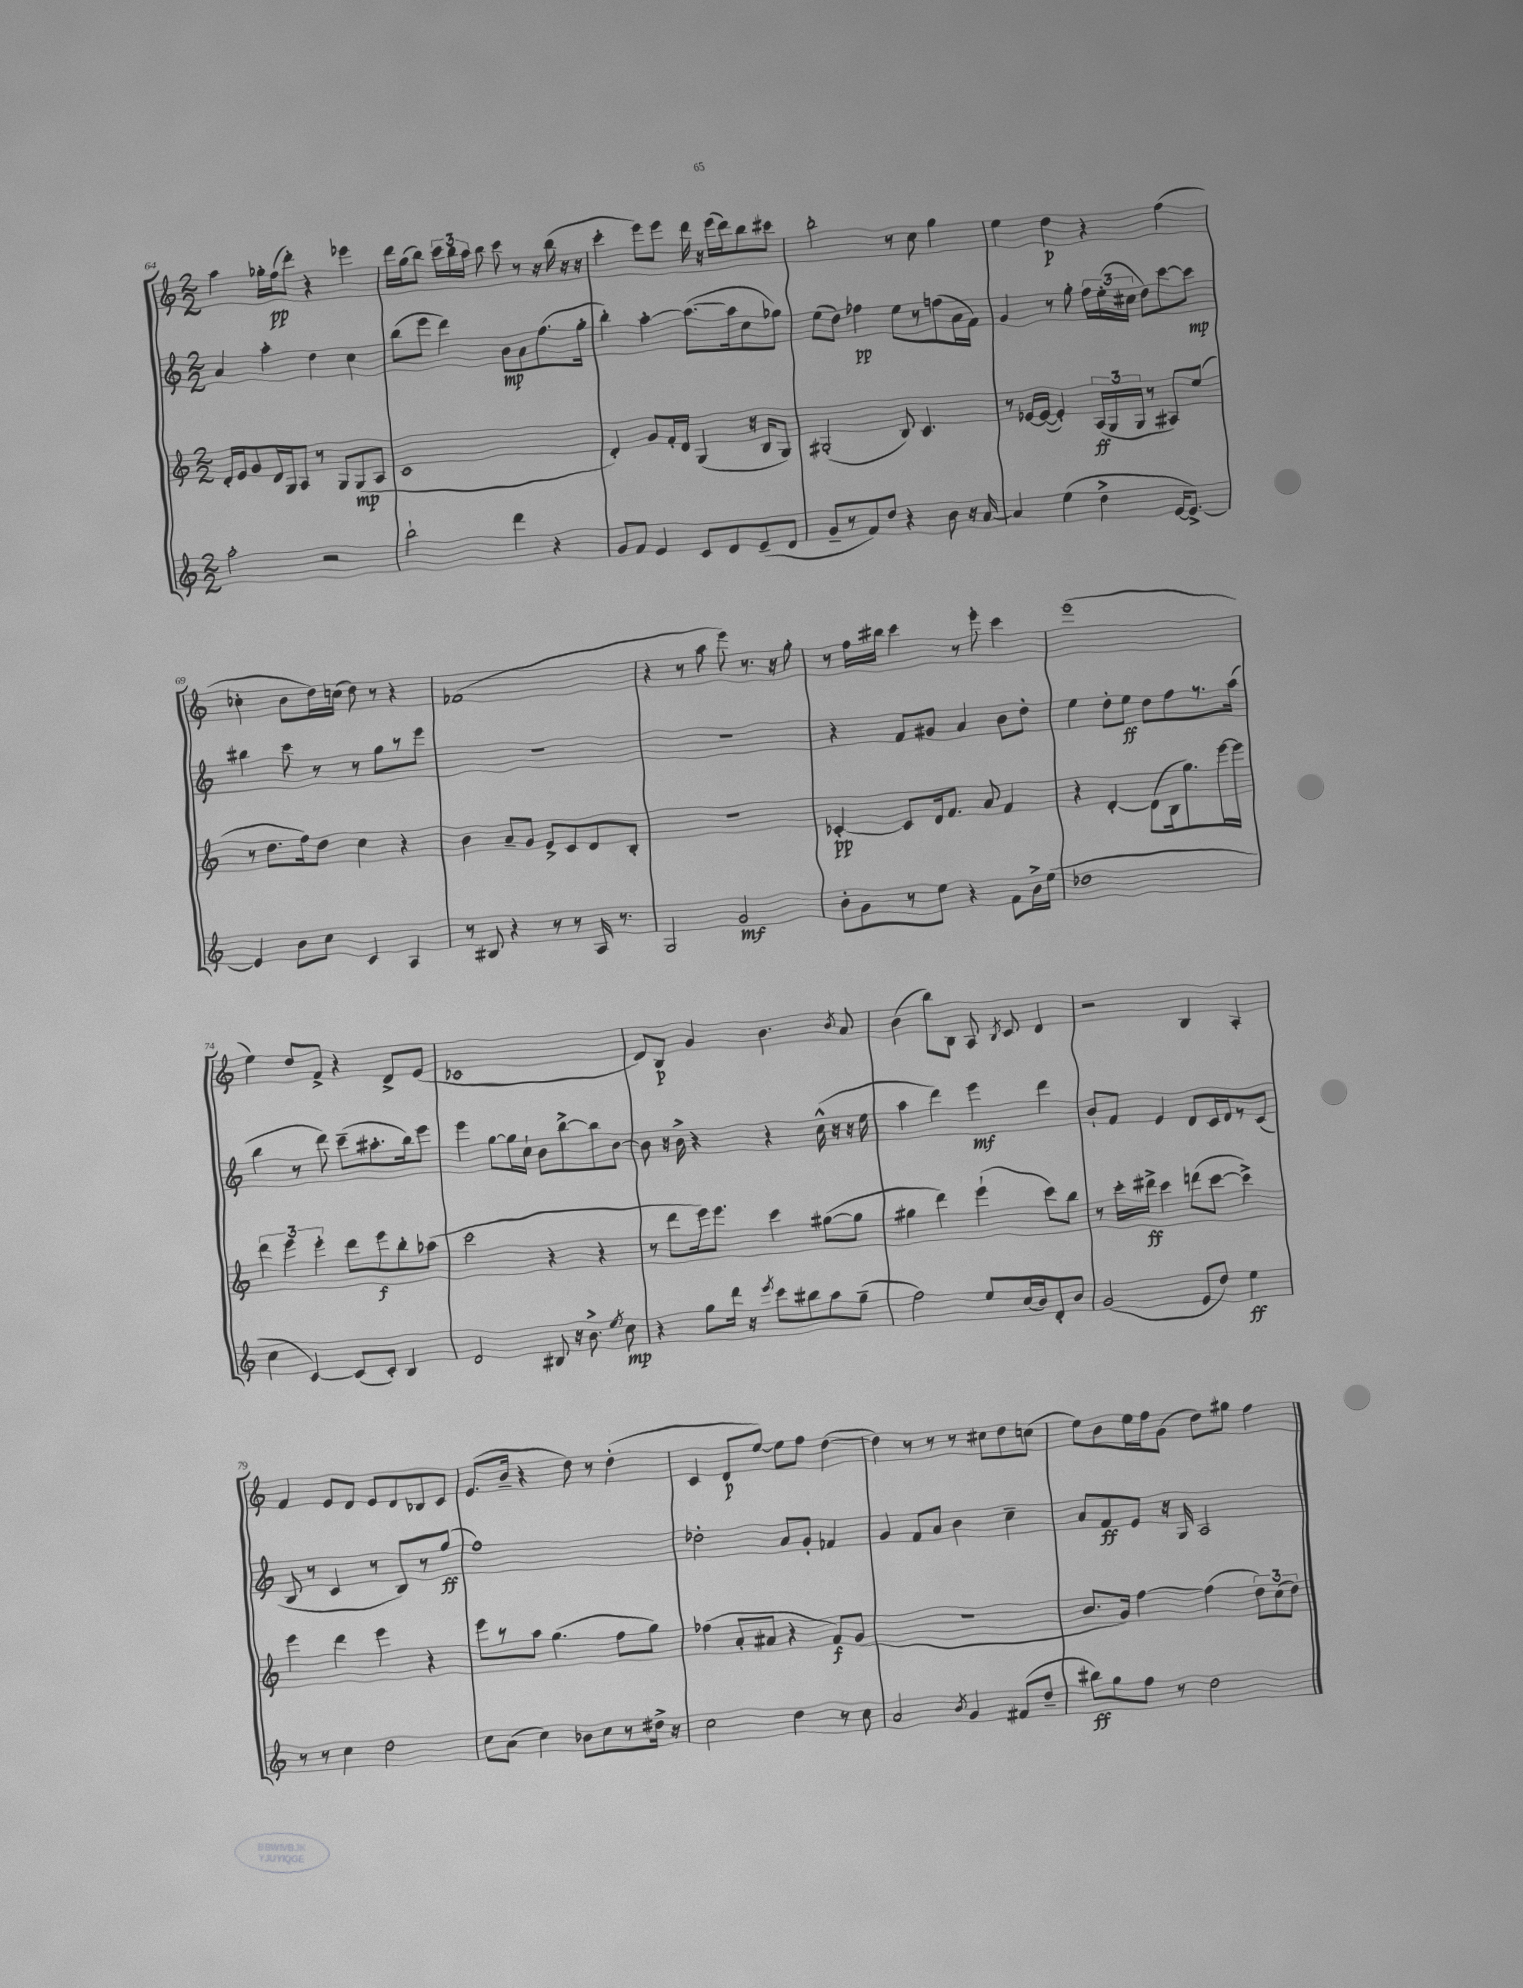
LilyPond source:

<<
\new StaffGroup <<
\new Staff = "s0" {
    \clef treble \key c \major \numericTimeSignature \time 2/2
    \autoBeamOff a''4 ges''16[-. f''16\pp( d'''8]-.) r4 ees'''4 |
    d'''16[ g''16( b''8]) \tuplet 3/2 { c'''16[ b''16 a''16] } b''8 c'''8 r8 r16 b''16( r16 r16 |
    c'''4-. e'''8[) e'''8] d'''16 r16 e'''16[( d'''16) b''8 cis'''8] |
    b''2-. r8 c''8 g''4 |
    e''4 d''4\p r4 f''4( |
    ces''4-. b'8[ d''16) c''16]( d''8) r8 r4 |
    fes'1( |
    r4 r8 a''8 e'''8) r8. r16 g''8-. |
    r8 f''16[ bis''16] c'''4 r8 e'''8-. c'''4 |
    e'''1( |
    e''4) d''8[ f'8]-> r4 d'8[-> e'8]( |
    ces'1 |
    d'8[) b8]\p g'4 b'4. \acciaccatura { b'8 } a'8 |
    b'4( b''8[) b8] a8 \acciaccatura { b8 } c'8 d'4 |
    r2 b4 a4-. |
    f'4 e'8[ d'8] e'8[ d'8 bes8 c'8] |
    e'8.[( b'16]-- r4 d''8) r8 d''4-.( |
    c'4 d'8[\p e''8]~) e''8[ f''8] d''4~( |
    d''4) r8 r8 r8 cis''8[ d''8 c''8]( |
    e''8[) b'8 e''16 f''16 g'8]( d''8[) gis''8] f''4 \bar "|." |
}
\new Staff = "s1" {
    \clef treble \key c \major \numericTimeSignature \time 2/2
    \autoBeamOff a'4 a''4-. d''4 c''4 |
    b''8[( e'''8] d'''4) b'8[\mp a'8 f''8.( g''16]-. |
    b''4-.) a''4~-. a''8.[~( a''16 c''8 ges''8]) |
    e''8[( d''8]) fes''4\pp e''8[ r8 f''8( a'16 f'16]) |
    g'4 r8 g''8-. \tuplet 3/2 { f''16[ e''16-.( cis''16] } d''8[) c'''8~ c'''8]\mp |
    bis''4 c'''8 r8 r8 g''8[ r8 e'''8] |
    R1 |
    R1 |
    r4 f'8[ gis'8] a'4 b'8[ d''8]-. |
    e''4 d''8[-. e''8]\ff d''8[ f''8 r8. a''16]( |
    b''4 r8 d'''8) c'''8[--( ais''8.-. b''16) e'''8] |
    e'''4 g''8[~ g''16 c''16]-! b'8[ b''8~-> b''8 b'8]~ |
    b'8 r16 b'16-> r4 r4 c''16-^( r16 r16 e''16 |
    a''4 d'''4) e'''4\mf d'''4 |
    b'8[-! f'8] e'4 d'8[ c'16 d'16 r8 c'8]( |
    b8 r8 c'4 r8 b8[) r8 g''8]\ff( |
    f''1) |
    des''2-. a'8[ g'8]-. fes'4 |
    g'4 f'8[ a'8] b'4 c''4-- |
    a'8[ f'8\ff e'8] r16 g16 a2 \bar "|." |
}
\new Staff = "s2" {
    \clef treble \key c \major \numericTimeSignature \time 2/2
    \autoBeamOff d'16[-. e'16 g'8 d'16 g16 a8] r8 g8[ g8\mp( a8] |
    c'1 |
    d'4-.) g'8[ f'16-. d'16] g4( r16 b16[ g8]) |
    gis2-.( b8) c'4. |
    r8 ees'16[~ ees'16]~( ees'4-.) \tuplet 3/2 { a16[\ff( g16 g16] } r8 ais8[) e''8]( |
    r8 d''8.[ f''16) d''8] c''4 r4 |
    b'4 a'8[-- g'8] e'8[-> c'8 d'8 b8]-. |
    R1 |
    ces'4~-.\pp ces'8[ d'16 f'8.] a'8 f'4 |
    r4 d'4~-. d'8[( b16 g''8.) e'''16~ e'''16] |
    \tuplet 3/2 { d'''4 e'''4 e'''4-. } d'''8[ e'''8\f b''8-. aes''8]( |
    c'''2 r4 r4 |
    r8 d'''8[ e'''16) e'''8.] c'''4 gis''8[~( gis''8] |
    gis''4 d'''4) e'''4-!( c'''8[) b''8] |
    r8 c'''16[-. dis'''16]->\ff c'''4 d'''8[( c'''8]~ c'''4->) |
    e'''4 d'''4 e'''4 r4 |
    e'''8[ r8 a''8] g''4.( f''8[ g''8]) |
    fes''4( a'8[-. ais'8] r4 f'8[\f) g'8]( |
    r1 |
    b'8.[ g'16]) f''4~ f''4( \tuplet 3/2 { d''8[) c''8( d''8]) } \bar "|." |
}
\new Staff = "s3" {
    \clef treble \key c \major \numericTimeSignature \time 2/2
    \autoBeamOff a''2-. r2 |
    b''2-! d'''4 r4 |
    g'8[ f'8] e'4 c'8[ d'8 e'8--( d'8] |
    g'8[-- r8 f'8) d''8] r4 b'8 r16 a'16~ |
    a'4 e''4( d''4-> e'16[~ e'8.]~->) |
    e'4 b'8[ c''8] c'4 a4 |
    r8 bis8 r4 r8 r8 a16 r8. |
    g2 g'2\mf |
    b'8[-. g'8 r8 e''8] r4 f'8[ b'16-> e''16]( |
    des''1 |
    c''4 c'4~) c'8[( c'8]-.) b4 |
    d'2 bis8 r16 b'8.-> \acciaccatura { e''8 } c''8\mp |
    r4 g''8[ d'''16] r16 \acciaccatura { e'''8 } c'''8[ bis''8 a''8 g''8]--( |
    f''2) e''8[ c''16( b'16) d'8-. b'8] |
    g'2( e'8[ d''8]) e''4\ff |
    r8 r8 c''4 d''2 |
    c''8[ a'8]( c''4) bes'8[ c''8 r8 dis''16]-> r16 |
    c''2 d''4 r8 c''8 |
    a'2 \acciaccatura { b'8 } g'4 fis'8[( d''8]-- |
    bis''8[\ff) g''8 f''8] r8 d''2 \bar "|." |
}
>>
>>
\layout { \context { \Score currentBarNumber = #64 } }
